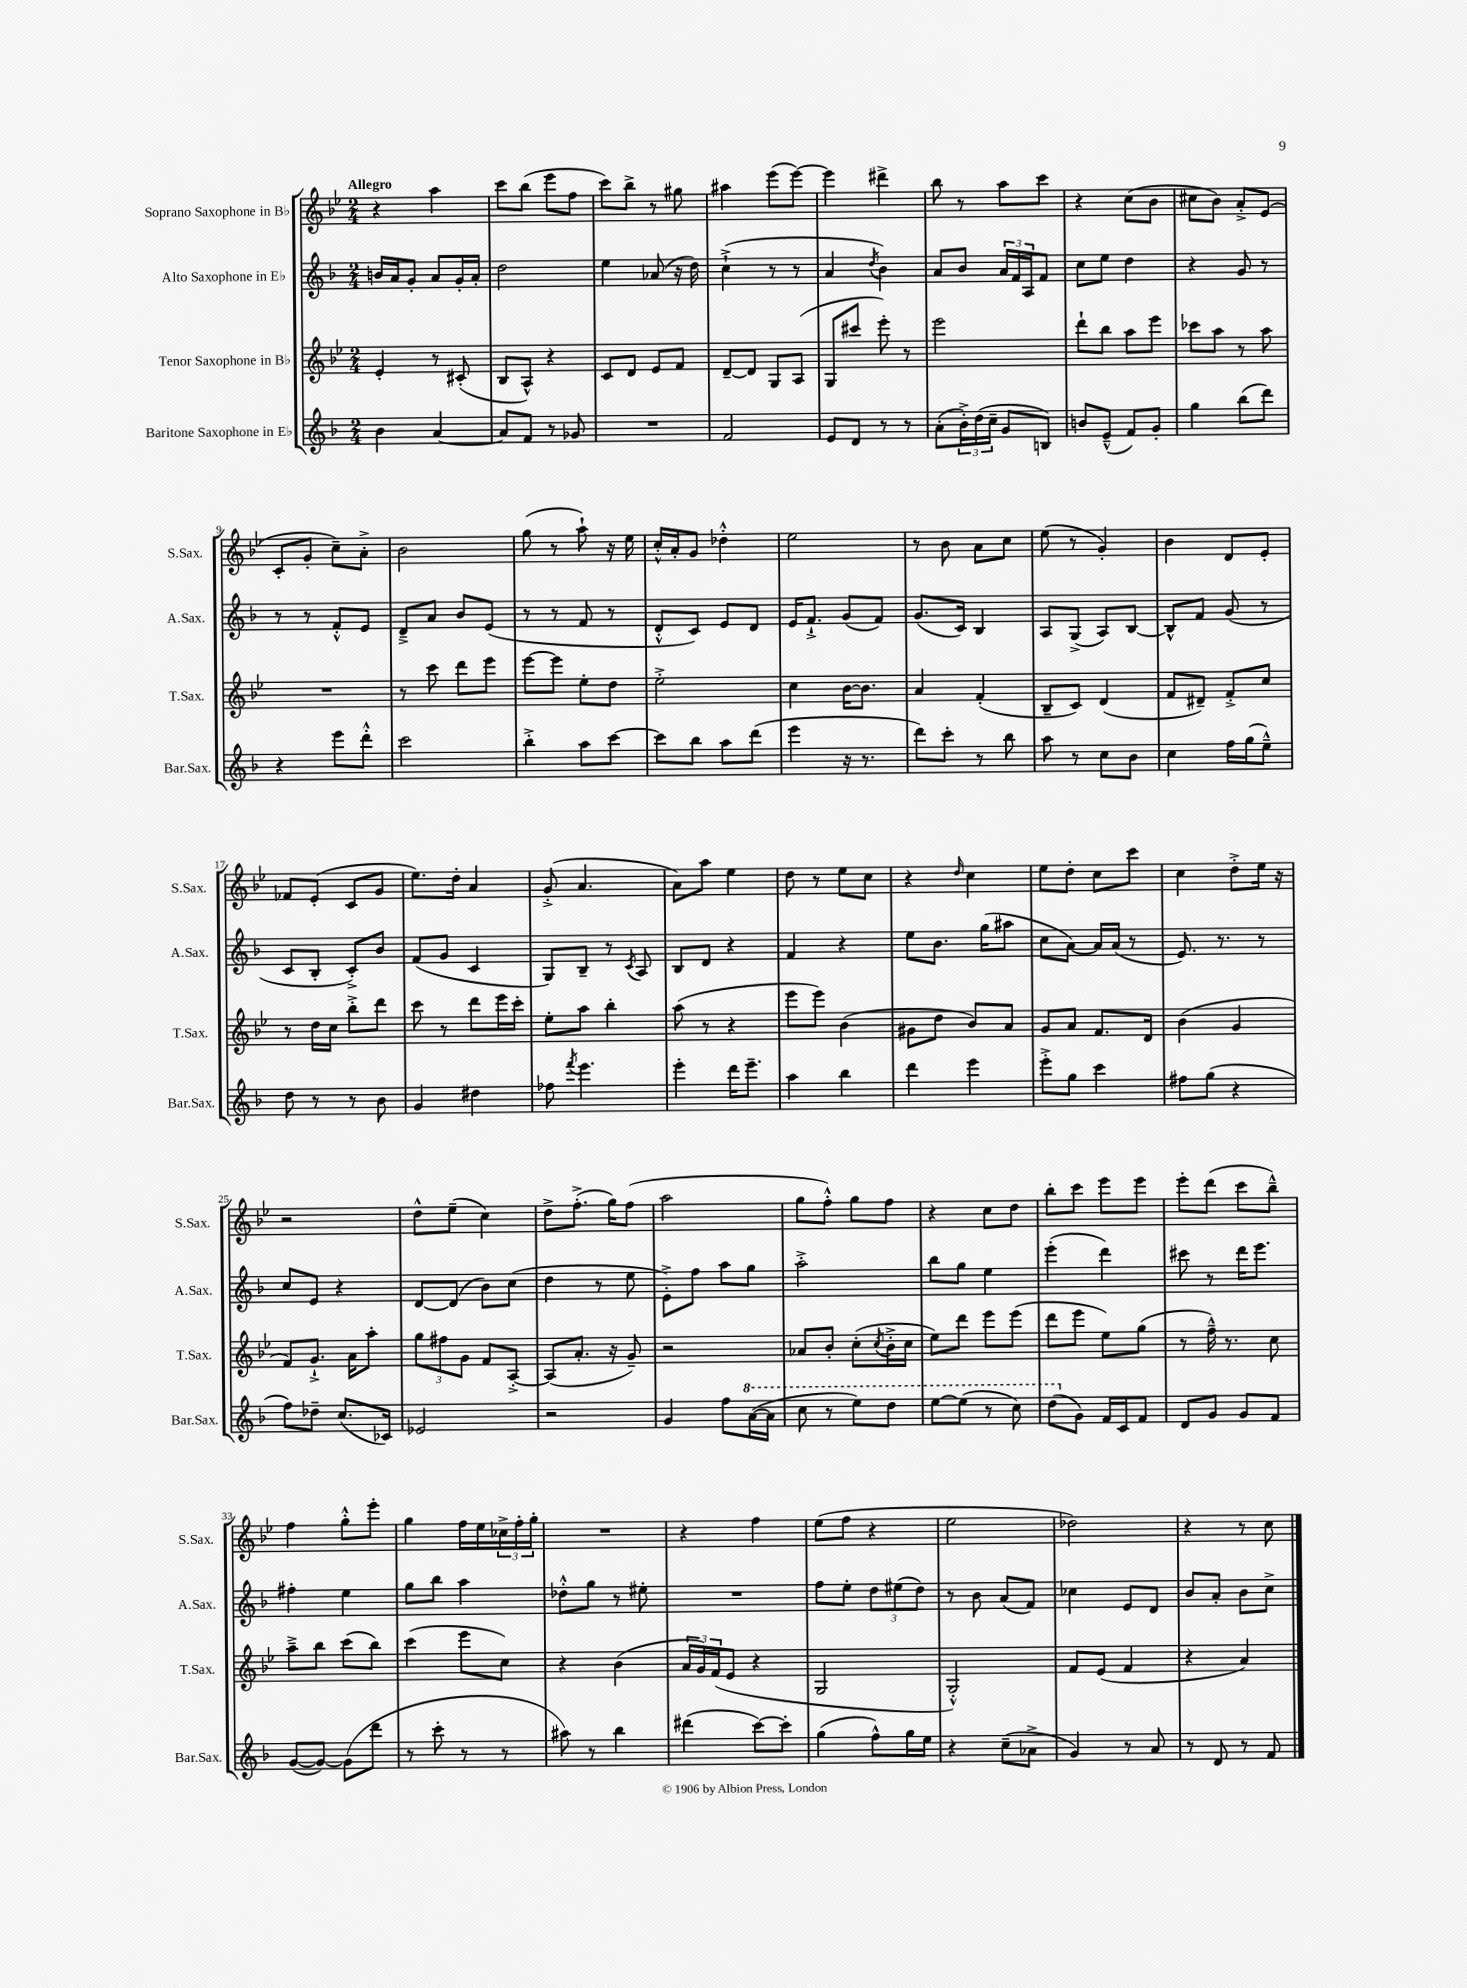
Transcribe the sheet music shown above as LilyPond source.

<<
\new StaffGroup <<
\new Staff = "s0" \with { instrumentName = "Soprano Saxophone in Bb" shortInstrumentName = "S.Sax." } {
    \clef treble \key bes \major \numericTimeSignature \time 2/4 \tempo "Allegro"
    r4 a''4 |
    c'''8 bes''8( ees'''8 f''8 |
    c'''8) bes''8-> r8 gis''8 |
    ais''4 ees'''8( ees'''8~) |
    ees'''4 dis'''4-> |
    bes''8 r8 a''8 c'''8 |
    r4 c''8( bes'8 |
    cis''8 bes'8) a'8-.-> ees'8( |
    c'8-. g'8-. c''8--) a'8-.-> |
    bes'2 |
    g''8( r8 a''8-!) r16 ees''16 |
    c''16-.-^ a'16-. g'8 des''4-.-^ |
    ees''2 |
    r8 bes'8 a'8 c''8 |
    ees''8( r8 g'4-.) |
    bes'4 d'8 ees'8-. |
    fes'8 ees'8-.( c'8 g'8 |
    ees''8.) d''16-. a'4 |
    g'8-.->( a'4. |
    a'8) a''8 ees''4 |
    d''8 r8 ees''8 c''8 |
    r4 \grace { d''16 } c''4 |
    ees''8 d''8-. c''8 c'''8 |
    c''4 d''8-.-> ees''16 r16 |
    r2 |
    d''8-^ ees''8--( c''4) |
    d''8-> f''8.-.->( g''16) f''8( |
    a''2 |
    g''8 f''8-.-^) g''8 f''8 |
    r4 c''8 d''8 |
    bes''8-. c'''8 ees'''8 ees'''8 |
    ees'''8-. d'''8( c'''8 bes''8---^) |
    f''4 g''8-.-^ ees'''8-. |
    g''4 f''16 ees''16 \tuplet 3/2 { ces''16-> f''16-. g''16-. } |
    R2 |
    r4 f''4 |
    ees''8( f''8 r4 |
    ees''2 |
    des''2) |
    r4 r8 c''8 \bar "|." |
}
\new Staff = "s1" \with { instrumentName = "Alto Saxophone in Eb" shortInstrumentName = "A.Sax." } {
    \clef treble \key f \major \numericTimeSignature \time 2/4
    b'16 a'16 g'8-. a'8 g'16-. a'16-. |
    d''2 |
    e''4 aes'8( r16 d''16) |
    c''4-!->( r8 r8 |
    a'4 \acciaccatura { d''8 } bes'4) |
    a'8 bes'8 \tuplet 3/2 { a'16 f'16 a16 } f'8 |
    c''8 e''8 d''4 |
    r4 g'8 r8 |
    r8 r8 f'8-.-^ e'8 |
    d'8---> a'8 bes'8 e'8( |
    r8 r8 f'8 r8 |
    d'8-.-^ c'8) e'8 d'8 |
    e'16 f'8.-!-> g'8( f'8) |
    g'8.( c'16) bes4 |
    a8 g8->( a8) bes8~ |
    bes8-^ f'8 g'8( r8 |
    c'8 bes8-. c'8-.->) bes'8 |
    f'8( g'8 c'4 |
    g8) bes8-- r8 \acciaccatura { c'8 } a8 |
    bes8 d'8 r4 |
    f'4 r4 |
    e''8 bes'8. g''16( ais''8 |
    c''8 a'8~) a'16 a'16( r8 |
    e'8.) r8. r8 |
    c''8 e'8 r4 |
    d'8~ d'8( bes'8) c''8( |
    d''4 r8 e''8 |
    e'8-.->) f''8 a''8 g''8 |
    a''2-.-> |
    bes''8 g''8 e''4 |
    e'''4-.( d'''4) |
    cis'''8 r8 d'''16 e'''8. |
    fis''4-. e''4 |
    g''8 bes''8 a''4 |
    des''8-.-^ g''8 r8 eis''8-. |
    R2 |
    f''8 e''8-. \tuplet 3/2 { d''8 eis''8( d''8) } |
    r8 bes'8 a'8( f'8) |
    ces''4 e'8 d'8 |
    bes'8 a'8-. bes'8 c''8-> \bar "|." |
}
\new Staff = "s2" \with { instrumentName = "Tenor Saxophone in Bb" shortInstrumentName = "T.Sax." } {
    \clef treble \key bes \major \numericTimeSignature \time 2/4
    ees'4-. r8 cis'8-.( |
    bes8 a8-^) r4 |
    c'8 d'8 ees'8 f'8 |
    d'8~-- d'8 g8 a8( |
    g8 cis'''8 ees'''8-.) r8 |
    ees'''2 |
    d'''8-! bes''8 a''8 ees'''8 |
    ces'''8 a''8 r8 a''8 |
    R2 |
    r8 c'''8 d'''8 ees'''8 |
    ees'''8~ ees'''8 ees''8-. d''8 |
    ees''2-.-> |
    c''4 bes'16~ bes'8. |
    a'4 f'4-.( |
    bes8-- c'8) d'4( |
    f'8 dis'8--) f'8-.-> c''8 |
    r8 d''16 c''16 bes''8-.-> d'''8 |
    c'''8 r8 d'''8 ees'''16 c'''16-. |
    ees''8-. a''8 bes''4-. |
    a''8( r8 r4 |
    ees'''8 ees'''8) bes'4( |
    gis'8 d''8 bes'8) a'8 |
    g'8 a'8 f'8. d'16 |
    bes'4( g'4 |
    f'8) g'8.-!-> a'16 a''8-. |
    \tuplet 3/2 { g''8 fis''8 g'8 } f'8 a8~-.-> |
    a8( a'8.-. r16 g'8--) |
    r2 |
    aes'8 bes'8-. c''8-.( \acciaccatura { c''8 } bes'16-.-> c''16 |
    ees''8) d'''8 ees'''8 ees'''8( |
    d'''8 ees'''8 ees''8) g''8( |
    r8 f''16---^) r8. c''8 |
    a''8---> bes''8 c'''8( bes''8) |
    c'''4( ees'''8 c''8) |
    r4 bes'4( |
    \tuplet 3/2 { a'16 g'16) f'16( } ees'8 r4 |
    g2 |
    g2-.-^) |
    f'8 ees'8( f'4 |
    r4 a'4) \bar "|." |
}
\new Staff = "s3" \with { instrumentName = "Baritone Saxophone in Eb" shortInstrumentName = "Bar.Sax." } {
    \clef treble \key f \major \numericTimeSignature \time 2/4
    bes'4 a'4~ |
    a'8 f'8 r8 ges'8 |
    R2 |
    f'2 |
    e'8 d'8 r8 r8 |
    a'8-.( \tuplet 3/2 { bes'16-.->) d''16( c''16-- } g'8 b8) |
    b'8 e'8---^( f'8) g'8-. |
    g''4 bes''8( d'''8) |
    r4 e'''8 d'''8-.-^ |
    c'''2 |
    bes''4-.-> a''8 c'''8~ |
    c'''8 bes''8 a''8 d'''8( |
    e'''4 r16 r8. |
    d'''8) c'''8-. r8 bes''8 |
    a''8 r8 c''8 bes'8 |
    c''4 f''16 g''16( e''8---^) |
    d''8 r8 r8 bes'8 |
    g'4 dis''4 |
    fes''8 \acciaccatura { f'''8 } e'''4. |
    e'''4-. d'''16 e'''8.-- |
    a''4 bes''4 |
    d'''4 e'''4 |
    e'''8-.-> g''8 c'''4 |
    fis''8 g''8( r4 |
    f''8) des''8-- c''8.( ces'16) |
    ees'2 |
    r2 |
    g'4 f''8 \ottava #1 a''16~( a''16 |
    c'''8 r8 e'''8) d'''8 |
    e'''8~ e'''8( r8 c'''8) |
    d'''8( \ottava #0 g'8) f'16 c'16 f'8 |
    d'8 g'8 g'8 f'8 |
    g'8~( g'8~) g'8( d'''8 |
    r8 c'''8-. r8 r8 |
    ais''8) r8 bes''4 |
    dis'''4( c'''8~) c'''8-. |
    g''4( f''8-^) g''16 e''16 |
    r4 c''8--( aes'8-> |
    g'4) r8 a'8 |
    r8 d'8 r8 f'8 \bar "|." |
}
>>
>>
